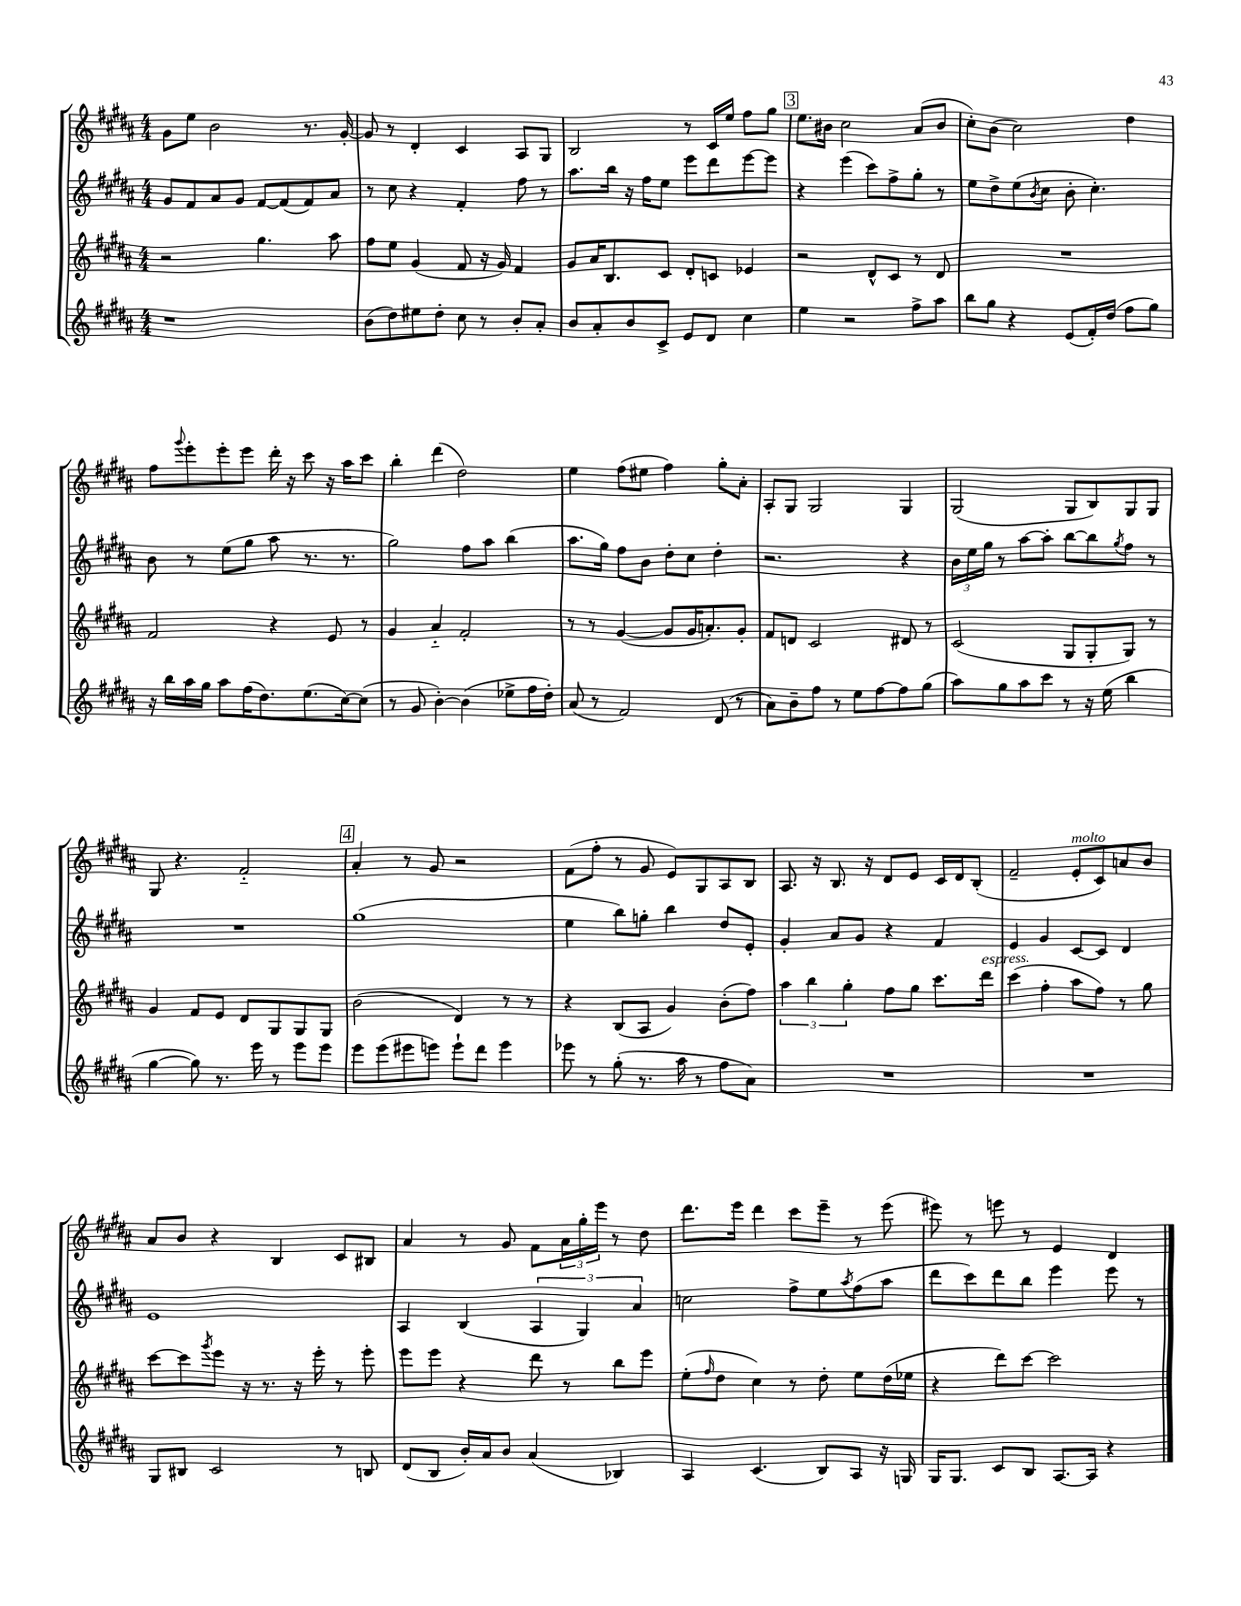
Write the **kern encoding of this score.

**kern	**kern	**kern	**kern
*staff4	*staff3	*staff2	*staff1
*clefG2	*clefG2	*clefG2	*clefG2
*k[f#c#g#d#a#]	*k[f#c#g#d#a#]	*k[f#c#g#d#a#]	*k[f#c#g#d#a#]
*M4/4	*M4/4	*M4/4	*M4/4
1r	2r	8g#	8g#
.	.	8f#	8ee
.	.	8a#	2b
.	.	8g#	.
.	4.gg#	[8f#	.
.	.	(8f#]	.
.	.	8f#)	8.r
.	8aa#	8a#	.
.	.	.	[16g#'
=	=	=	=
(8b	8ff#	8r	8g#]
8dd#)	8ee	8cc#	8r
8ee#	(4g#	4r	4d#'
8dd#'	.	.	.
8cc#	8f#	4f#'	4c#
8r	16r	.	.
.	16g#)	.	.
8b'	4f#	8ff#	8A#
8a#'	.	8r	8G#
=	=	=	=
8b	8g#	8.aa#	2B
8a#'	16a#	.	.
.	8.B	16bb	.
8b	.	16r	.
.	.	16ff#	.
8c#^	8c#	8ee	.
8e	8d#'	8eee	8r
8d#	8c	8ddd#	16c#
.	.	.	16ee
4cc#	4e-	[8eee	8ff#
.	.	8eee]	8gg#
=	=	=	=
4ee	2r	4r	8.ee
.	.	.	16b#
2r	.	(4eee	2cc#
.	8d#^^	8ccc#)	.
.	8c#	8ff#^	.
8ff#^	8r	8gg#'	(8a#
8aa#	8d#	8r	8b#
=	=	=	=
8bb	1r	8ee	8cc#')
8gg#	.	8dd#^	(8b
4r	.	(8ee	2cc#)
.	.	8qb	.
.	.	8cc#	.
(8e	.	8b'	.
16f#')	.	4.cc#')	.
(16dd#	.	.	.
8ff#	.	.	4dd#
8gg#)	.	.	.
=	=	=	=
16r	2f#	8b	8ff#
16bb	.	.	.
.	.	.	8qqggg#
16aa#	.	8r	8eee'
16gg#	.	.	.
8aa#	.	(8ee	8eee'
(16ff#	.	8gg#	8eee
8.dd#)	.	.	.
.	4r	8aa#	16ddd#'
.	.	.	16r
(8.ee	.	8.r	8ccc#
.	8e	.	16r
[16cc#)	.	8.r	16aa#
(8cc#]	8r	.	8ccc#
=	=	=	=
8r	4g#	2gg#)	4bb'
8g#	.	.	.
[4b')	4a#'~	.	(4ddd#
(4b]	2f#'	8ff#	2dd#)
.	.	8aa#	.
8ee-^	.	(4bb	.
16ff#	.	.	.
16dd#')	.	.	.
=	=	=	=
(8a#	8r	8.aa#	4ee
8r	8r	.	.
.	.	16gg#)	.
2f#)	([4g#	8ff#	(8ff#
.	.	8b	8ee#
.	8g#]	8dd#'	4ff#)
.	16g#	8cc#	.
.	8.a')	.	.
(8d#	.	4dd#'	8gg#'
8r	8g#'	.	8a#'
=	=	=	=
8a#)	8f#	2.r	8A#'
8b~	8d	.	8G#
8ff#	2c#	.	2G#
8r	.	.	.
8ee	.	.	.
[8ff#	.	.	.
8ff#]	8d#	4r	4G#
(8gg#	8r	.	.
=	=	=	=
8aa#)	(2c#	24b	(2G#
.	.	24ee	.
.	.	24gg#	.
8gg#	.	8r	.
8aa#	.	[8aa#	.
8ccc#	.	8aa#']	.
8r	8G#	[8bb	8G#
16r	8G#'	8bb]	8B)
(16ee	.	.	.
.	.	8qgg#	.
4bb	8G#)	8ff#	8G#
.	8r	8r	8G#
=	=	=	=
[4gg#	4g#	1r	8G#
.	.	.	4.r
8gg#])	8f#	.	.
8.r	8e	.	.
.	8d#	.	2f#'~
16eee	.	.	.
8r	8G#	.	.
8eee	8G#	.	.
8eee	8G#	.	.
=	=	=	=
8eee	(2b	(1gg#	4a#'
(8eee	.	.	.
8eee#	.	.	8r
8eee)	.	.	8g#
8eee`	4d#)	.	2r
8ddd#	.	.	.
4eee	8r	.	.
.	8r	.	.
=	=	=	=
8eee-	4r	4ee	(8f#
8r	.	.	8ff#'
(8gg#'	(8B	8bb)	8r
8.r	8A#	8gg'	8g#
.	4g#)	4bb	8e)
16aa#	.	.	.
8r	.	.	8G#
8ff#	(8b'	8dd#	8A#
8a#)	8ff#)	8e'	8B
=	=	=	=
1r	6aa#	4g#'	8.A#
.	6bb	.	.
.	.	.	16r
.	.	8a#	8.B
.	6gg#'	.	.
.	.	8g#	.
.	.	.	16r
.	8ff#	4r	8d#
.	8gg#	.	8e
.	8.ccc#	4f#	16c#
.	.	.	16d#
.	.	.	(8B'
.	16ddd#	.	.
=	=	=	=
1r	(4ccc#	4e	2f#~
.	4ff#'	4g#	.
.	8aa#	[8c#	8e'
.	8ff#)	8c#]	8c#)
.	8r	4d#	8a
.	8gg#	.	8b
=	=	=	=
8G#	[8ccc#	1e	8a#
8B#	8ccc#]	.	8b
.	8qggg#	.	.
2c#	8eee	.	4r
.	16r	.	.
.	8.r	.	.
.	.	.	4B
.	16r	.	.
.	16eee'	.	.
8r	8r	.	8c#
8B	8eee'	.	8B#
=	=	=	=
(8d#	8eee	4A#	4a#
8B	8eee	.	.
16b')	4r	(4B	8r
16a#	.	.	.
8b	.	.	8g#
(4a#	8ddd#	6A#	8f#
.	8r	.	24a#
.	.	6G#)	24gg#'
.	.	.	24eee
4B-)	8bb	.	8r
.	.	6a#	.
.	8eee	.	8dd#
=	=	=	=
4A#	(8ee'	2cc	8.ddd#
.	16qqff#	.	.
.	8dd#	.	.
.	.	.	16eee
(4.c#	4cc#)	.	4ddd#
.	8r	8ff#^	8ccc#
8B)	8dd#'	8ee	8eee~
.	.	8qaa#	.
8A#	8ee	(8ff#	8r
16r	(16dd#	8aa#	(8eee
16G	16ee-	.	.
=	=	=	=
16G#	4r	8ddd#	8eee#)
8.G#	.	.	.
.	.	8ccc#)	8r
8c#	8ddd#)	8ddd#	8eee
8B	[8ccc#	8bb	8r
[8.A#	2ccc#]	4eee	4e
16A#]	.	.	.
4r	.	8eee	4d#
.	.	8r	.
==	==	==	==
*-	*-	*-	*-
